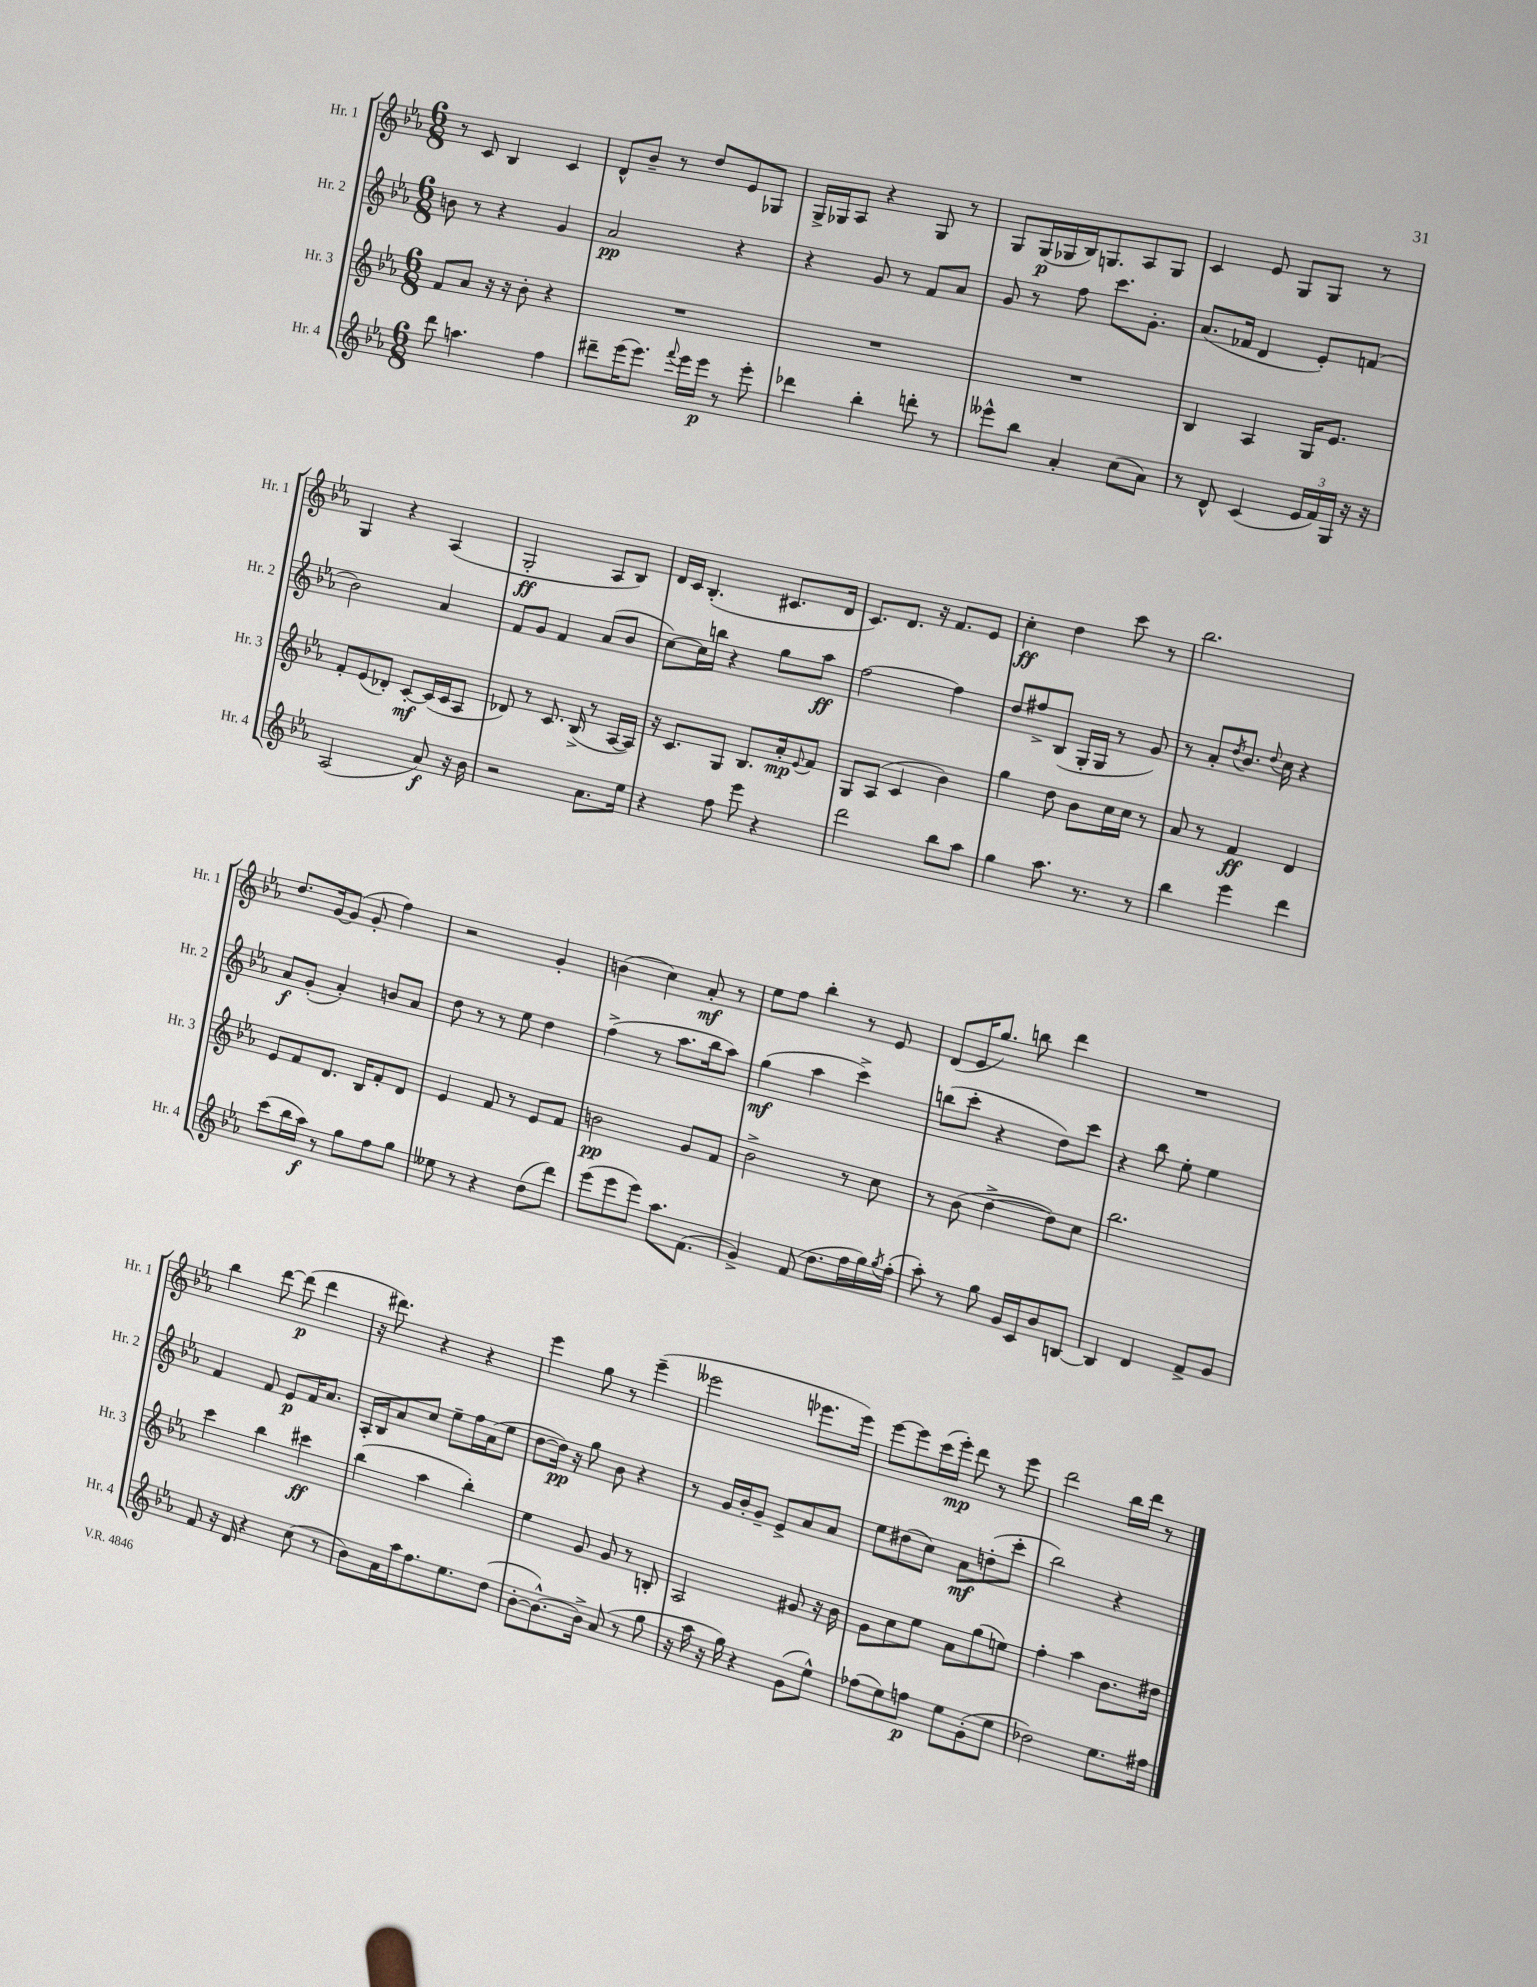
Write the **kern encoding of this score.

**kern	**dynam	**kern	**dynam	**kern	**dynam	**kern	**dynam
*part4	*part4	*part3	*part3	*part2	*part2	*part1	*part1
*staff4	*staff4	*staff3	*staff3	*staff2	*staff2	*staff1	*staff1
*I"Hr. 4	*	*I"Hr. 3	*	*I"Hr. 2	*	*I"Hr. 1	*
*I'Hr. 4	*	*I'Hr. 3	*	*I'Hr. 2	*	*I'Hr. 1	*
*clefG2	*	*clefG2	*	*clefG2	*	*clefG2	*
*k[b-e-a-]	*	*k[b-e-a-]	*	*k[b-e-a-]	*	*k[b-e-a-]	*
*M6/8	*	*M6/8	*	*M6/8	*	*M6/8	*
=21	=21	=21	=21	=21	=21	=21	=21
8ddd\	.	8f/L	.	8bn\	.	8r	.
4.aan\	.	8a-/J	.	8r	.	8c/	.
.	.	16r	.	4r	.	4B-/	.
.	.	16r	.	.	.	.	.
.	.	8b-'\	.	.	.	.	.
4ff\	.	4r	.	4g/	.	4c/	.
=22	=22	=22	=22	=22	=22	=22	=22
8ddd#X~\L	.	2.r	.	2a-/	pp	8d^^/L	.
(16eee-\K	.	.	.	.	.	8b-~/J	.
8.eee-\J)	.	.	.	.	.	.	.
.	.	.	.	.	.	8r	.
8qqfff/	.	.	.	.	.	.	.
16eee-\LL	.	.	.	.	.	8dd/L	.
16eee-\JJ	p	.	.	.	.	.	.
8r	.	.	.	4r	.	8e-/	.
8eee-'\	.	.	.	.	.	8G-X/J	.
=23	=23	=23	=23	=23	=23	=23	=23
4ddd-X\	.	2.r	.	4r	.	16G^/LL	.
.	.	.	.	.	.	16G-X/J	.
.	.	.	.	.	.	8A-/J	.
4bb-'\	.	.	.	8g/	.	4r	.
.	.	.	.	8r	.	.	.
8dddn'\	.	.	.	8f/L	.	8G-/	.
8r	.	.	.	8a-/J	.	8r	.
=24	=24	=24	=24	=24	=24	=24	=24
8eee--X^^\L	.	2.r	.	8g/	.	8G/L	.
8bb-\J	.	.	.	8r	.	(16G/L	p
.	.	.	.	.	.	16G-X/	.
4a-'/	.	.	.	8ff\	.	16B-/J)	.
.	.	.	.	.	.	8.Gn/	.
.	.	.	.	8.ccc\L	.	.	.
(8cc\L	.	.	.	.	.	8A-/	.
.	.	.	.	8.g'\J	.	.	.
8a-\J)	.	.	.	.	.	8G/J	.
=25	=25	=25	=25	=25	=25	=25	=25
8r	.	4B-/	.	(8.a-/L	.	4c/	.
8d^^/	.	.	.	.	.	.	.
.	.	.	.	16f-X/Jk	.	.	.
(4c/	.	4A-/	.	4d/	.	8e-/	.
.	.	.	.	.	.	8G/L	.
24e-/LL	.	16G/KL	.	8e-'/L)	.	8G/J	.
24f/)	.	.	.	.	.	.	.
.	.	8.e-/J	.	.	.	.	.
24G/JJ	.	.	.	.	.	.	.
16r	.	.	.	(8fn/J	.	8r	.
16r	.	.	.	.	.	.	.
!!LO:LB:g=z
=26	=26	=26	=26	=26	=26	=26	=26
(2A-/	.	8f'/L	.	2b-\)	.	4G/	.
.	.	(8e-/	.	.	.	.	.
.	.	8d-X'/J)	.	.	.	4r	.
.	.	[8c'/L	mf	.	.	.	.
8a-/)	f	(16c/L]	.	4a-/	.	(4A-/	.
.	.	16c/J	.	.	.	.	.
16r	.	8A-/J	.	.	.	.	.
16b-\	.	.	.	.	.	.	.
=27	=27	=27	=27	=27	=27	=27	=27
2r	.	8d-X/)	.	8f/L	.	2G'/	ff
.	.	8r	.	8g/J	.	.	.
.	.	8.c/	.	4f/	.	.	.
.	.	(16B-^/	.	.	.	.	.
8.a-\L	.	8r	.	(8a-/L	.	8A-/L	.
.	.	[16A-/LL	.	8b-/J	.	8B-/J)	.
16ee-\Jk	.	16A-/JJ])	.	.	.	.	.
=28	=28	=28	=28	=28	=28	=28	=28
4r	.	16r	.	[8cc\L)	.	16d/LL	.
.	.	8.c/L	.	.	.	16c/JJ	.
.	.	.	.	16cc\L]	.	(4.B-'/	.
.	.	.	.	16bbn\JJ	.	.	.
8ff\	.	8G/J	.	4r	.	.	.
8eee-\	.	8.B-/L	.	.	.	.	.
4r	.	.	.	8gg\L	.	8.c#X/L	.
.	.	16a-'/k	mp	.	.	.	.
.	.	8qqe-/	.	.	.	.	.
.	.	8f/J	.	8aa-\J	ff	.	.
.	.	.	.	.	.	16d/Jk	.
=29	=29	=29	=29	=29	=29	=29	=29
2ddd\	.	8G/L	.	[2ff\	.	8.c/L)	.
.	.	(8A-/J	.	.	.	.	.
.	.	.	.	.	.	8.d/J	.
.	.	4c/	.	.	.	.	.
.	.	.	.	.	.	16r	.
.	.	.	.	.	.	8.f/L	.
8bb-\L	.	4b-\)	.	4ff\]	.	.	.
8aa-\J	.	.	.	.	.	8e-/J	.
=30	=30	=30	=30	=30	=30	=30	=30
4gg\	.	4gg\	.	8dd/L	.	4cc'\	ff
.	.	.	.	8ff#X^/	.	.	.
8.aa-\	.	8dd\	.	(8B-/J	.	4dd\	.
.	.	8b-\L	.	16G'/LL	.	.	.
8.r	.	.	.	16G/JJ	.	.	.
.	.	16cc\L	.	8r	.	8ccc\	.
.	.	16cc\JJ	.	.	.	.	.
8r	.	8r	.	8g/)	.	8r	.
=31	=31	=31	=31	=31	=31	=31	=31
4bb-\	.	8a-/	.	8r	.	2.bb-\	.
.	.	8r	.	8a-'/L	.	.	.
.	.	.	.	8qdd/	.	.	.
4eee-\	.	4f/	ff	8.b-/J	.	.	.
.	.	.	.	8qqdd/	.	.	.
.	.	.	.	16cc\	.	.	.
4ddd\	.	4d/	.	4r	.	.	.
!!LO:LB:g=z
=32	=32	=32	=32	=32	=32	=32	=32
(8ccc\L	.	8e-/L	.	8a-/L	f	8.dd/L	.
16bb-\L	.	8f/	.	(8g'/J	.	.	.
16aa-\JJ)	f	.	.	.	.	[16g/k	.
8r	.	8.d/J	.	4a-'/)	.	(8g/J]	.
8gg\L	.	.	.	.	.	8g'/	.
.	.	16B-/KL	.	.	.	.	.
8ff\	.	8f'/	.	8bn/L	.	4ff\)	.
8gg\J	.	8d/J	.	8a-/J	.	.	.
=33	=33	=33	=33	=33	=33	=33	=33
8ee--X\	.	4e-/	.	8dd\	.	2r	.
8r	.	.	.	8r	.	.	.
4r	.	8f/	.	8r	.	.	.
.	.	8r	.	8ee-\	.	.	.
(8dd\L	.	8e-/L	.	4dd\	.	4g'/	.
8ddd\J)	.	8f/J	.	.	.	.	.
=34	=34	=34	=34	=34	=34	=34	=34
(8eee-\L	.	2bn\	pp	(4ff^\	.	(4bn\	.
8eee-\	.	.	.	.	.	.	.
8eee-\J)	.	.	.	8r	.	4cc\)	.
8.aa-\L	.	.	.	8.aa-\L	.	.	.
.	.	8g/L	.	.	.	8a-'/	mf
(8.f\J	.	.	.	16bb-\k	.	.	.
.	.	8f/J	.	8aa-\J)	.	8r	.
=35	=35	=35	=35	=35	=35	=35	=35
4g^/)	.	2b-^\	.	(4gg\	mf	8ee-\L	.
.	.	.	.	.	.	8ff\J	.
(8f/	.	.	.	4aa-\	.	4bb-'\	.
8.dd\L	.	.	.	.	.	.	.
.	.	8r	.	4ccc^\)	.	8r	.
16ff\L	.	.	.	.	.	.	.
16gg\)	.	8cc\	.	.	.	8e-/	.
8qgg/	.	.	.	.	.	.	.
(16ff'\JJ	.	.	.	.	.	.	.
=36	=36	=36	=36	=36	=36	=36	=36
8aa-'\)	.	8r	.	(8bbn\L	.	(8d/L	.
8r	.	(8b-\	.	8ccc'\J	.	16e-/K	.
.	.	.	.	.	.	8.gg/J)	.
8gg\	.	[4dd^\	.	4r	.	.	.
16g/LL	.	.	.	.	.	8bbn\	.
16c/J	.	.	.	.	.	.	.
8b-/	.	8dd\L])	.	8dd\L)	.	4ddd\	.
[8Bn/J	.	8cc\J	.	8ccc\J	.	.	.
=37	=37	=37	=37	=37	=37	=37	=37
4B/]	.	2.bb-\	.	4r	.	2.r	.
4d/	.	.	.	8bb-\	.	.	.
.	.	.	.	8ee-'\	.	.	.
8f^/L	.	.	.	4ee-\	.	.	.
8g/J	.	.	.	.	.	.	.
!!LO:LB:g=z
=38	=38	=38	=38	=38	=38	=38	=38
8f/	.	4ccc\	.	4f/	.	4bb-\	.
16r	.	.	.	.	.	.	.
16d/	.	.	.	.	.	.	.
4r	.	4bb-\	.	8f/	.	[8ddd\	.
.	.	.	.	8e-/L	p	(8ddd\]	p
(8cc\	.	4ccc#X\	ff	16f/K	.	4ddd\	.
.	.	.	.	8.a-/J	.	.	.
8r	.	.	.	.	.	.	.
=39	=39	=39	=39	=39	=39	=39	=39
8b-\L)	.	(4bb-\	.	16A-'/LL	.	16r	.
.	.	.	.	16B-/J	.	8.ddd#X\)	.
16a-\L	.	.	.	8a-/	.	.	.
16aa-\J	.	.	.	.	.	.	.
8.ff\	.	4aa-\	.	8cc/J	.	4r	.
.	.	.	.	8ee-~\L	.	.	.
8.ee-\	.	.	.	.	.	.	.
.	.	4bb-'\)	.	16ff\L	.	4r	.
.	.	.	.	(16a-\J	.	.	.
(8dd\J	.	.	.	8ee-\J	.	.	.
=40	=40	=40	=40	=40	=40	=40	=40
[8b-'\L	.	4ee-\	.	[8dd\L	.	4eee-\	.
8.b-^^\_)	.	.	.	16dd\Jk])	pp	.	.
.	.	.	.	16r	.	.	.
.	.	8g/	.	8gg\	.	8gg\	.
16b-^\Jk]	.	.	.	.	.	.	.
(8a-/	.	8g/	.	8b-\	.	8r	.
8r	.	8r	.	4r	.	(4eee-~\	.
8gg\	.	8Bn'/	.	.	.	.	.
=41	=41	=41	=41	=41	=41	=41	=41
16r	.	2A-/	.	8r	.	2eee--X\	.
16aa-\	.	.	.	.	.	.	.
16r	.	.	.	16g/LL	.	.	.
16gg\)	.	.	.	16b-'/J	.	.	.
4r	.	.	.	8g~/J	.	.	.
.	.	.	.	8e-^/L	.	.	.
(8g\L	.	8g#X/	.	8a-/	.	8.eee-X\L	.
8ee-^^\J)	.	16r	.	8a-/J	.	.	.
.	.	16b-\	.	.	.	16eee-\Jk)	.
=42	=42	=42	=42	=42	=42	=42	=42
(8ff-X\L	.	8g\L	.	8ee-\L	.	[8eee-\L	.
8ee-\)	.	8cc\	.	(8dd#X\	.	8eee-\]	.
8ffn\J	p	8ee-\J	.	8cc\J)	.	(16ccc\L	.
.	.	.	.	.	.	16eee-'\JJ)	mp
8ee-\L	.	8a-\L	.	8a-\L	mf	8ddd\	.
(8g'\	.	(8gg\	.	(8ddn'\	.	8r	.
8ee-\J	.	8een\J)	.	8ccc'\J	.	8eee-\	.
=43	=43	=43	=43	=43	=43	=43	=43
2dd-X\)	.	4ff'\	.	2bb-\)	.	2ddd\	.
.	.	4aa-\	.	.	.	.	.
8.ee-\L	.	8.b-\L	.	4r	.	16bb-\LL	.
.	.	.	.	.	.	16ddd\JJ	.
.	.	.	.	.	.	8r	.
16ff#X\Jk	.	16dd#X\Jk	.	.	.	.	.
==	==	==	==	==	==	==	==
*-	*-	*-	*-	*-	*-	*-	*-
